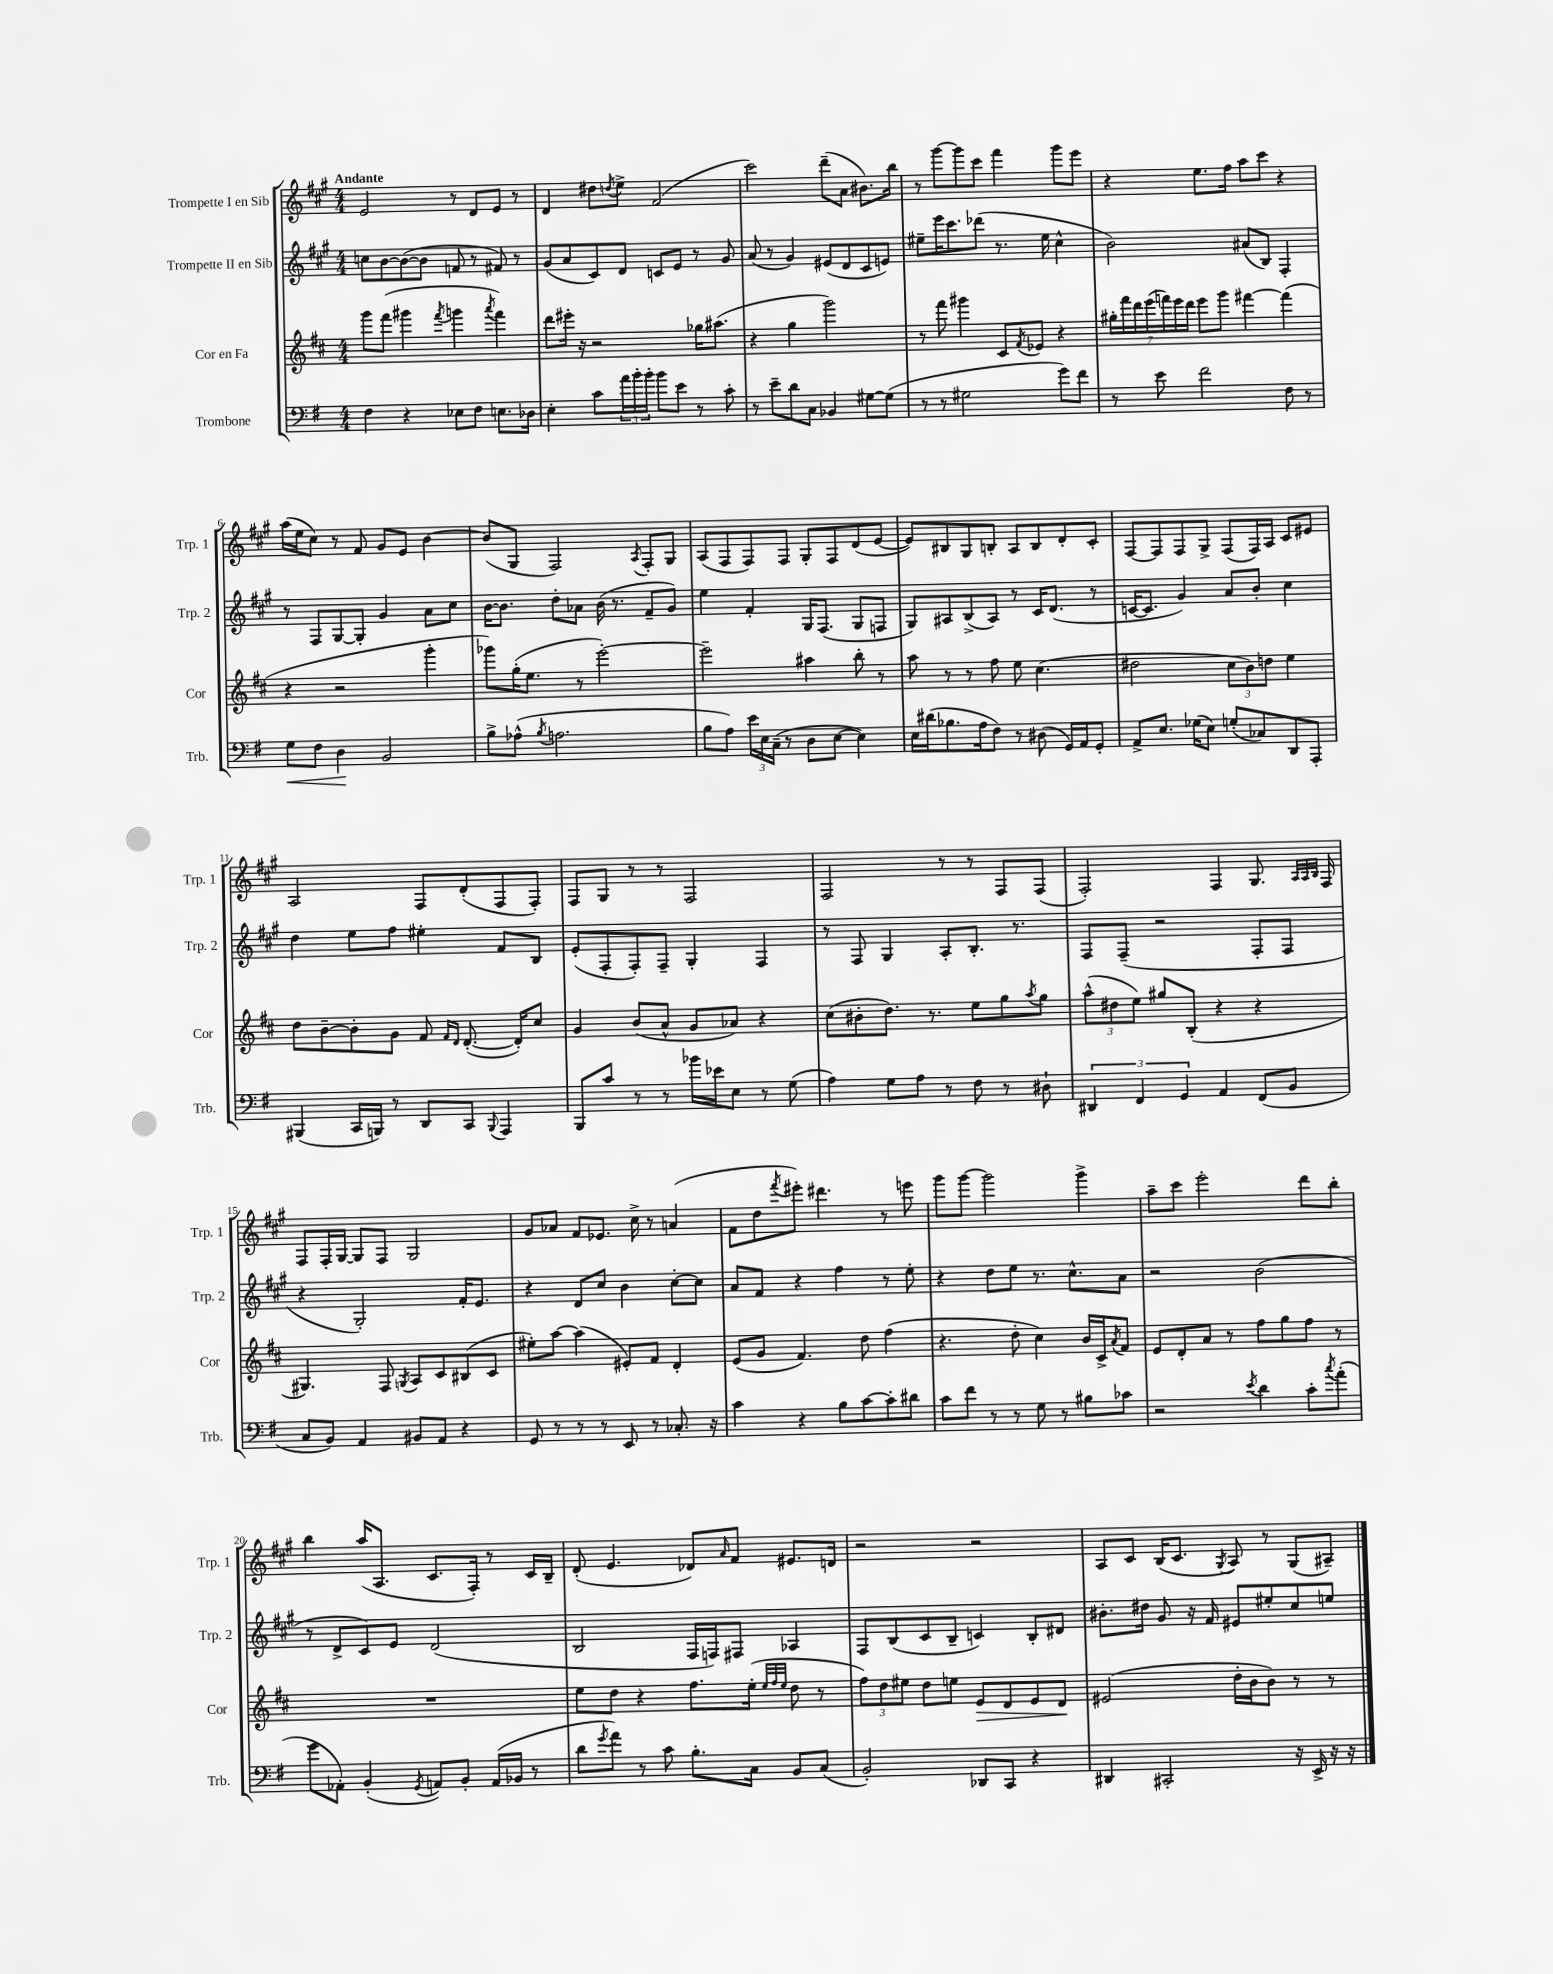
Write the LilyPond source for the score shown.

<<
\new StaffGroup <<
\new Staff = "s0" \with { instrumentName = "Trompette I en Sib" shortInstrumentName = "Trp. 1" } {
    \clef treble \key a \major \numericTimeSignature \time 4/4 \tempo "Andante"
    e'2 r8 d'8 e'8 r8 |
    d'4 dis''8 \acciaccatura { d''8 } e''8-> fis'2( |
    cis'''2) d'''8--( a'8 bis'8.) b''16 |
    r8 gis'''8~ gis'''8 cis'''8 fis'''4 gis'''8 e'''8 |
    r4 e''8. fis''16 a''8 cis'''8 r4 |
    a''16( e''16 cis''8) r8 fis'8 gis'8 e'8 b'4~ |
    b'8( gis8 fis2) \acciaccatura { a8 } fis8-. gis8 |
    a8( fis8 fis8) fis8 gis8-. fis8 d'8( e'8~ |
    e'8) bis8 gis8 b8-. a8 b8 d'8-. cis'8-. |
    fis8~ fis8 fis8 gis8-> fis8( fis16) a16 cis'8 eis'8 |
    a2 fis8 d'8-.( fis8 fis8-.) |
    fis8 gis8 r8 r8 fis2 |
    fis2 r8 r8 fis8 fis8( |
    fis2-.) fis4 gis8. \grace { a32 a32 b32 } fis16 |
    fis8 fis16-. gis16~ gis8 fis8 gis2 |
    gis'8 aes'8 fis'8 ees'8. cis''16-> r8 a'4( |
    fis'8 d''8 \acciaccatura { fis'''8 } eis'''8-.) dis'''4. r8 e'''8 |
    gis'''8 gis'''8~ gis'''2 gis'''4-> |
    a''8-- cis'''8 e'''2-. d'''8 b''8-. |
    b''4 a''16( a8. cis'8. fis16-.) r8 cis'16 b16-- |
    d'8-.( e'4. des'8) \grace { a'16 } fis'8 eis'8. d'16 |
    r2 r2 |
    a8 cis'8 b16( cis'8. \acciaccatura { gis8 } a8) r8 gis8( ais8--) \bar "|." |
}
\new Staff = "s1" \with { instrumentName = "Trompette II en Sib" shortInstrumentName = "Trp. 2" } {
    \clef treble \key a \major \numericTimeSignature \time 4/4
    c''8 b'8~ b'8~( b'8 f'8 r8 fis'8) r8 |
    gis'8( a'8 cis'8) d'8 c'8 e'8 r8 gis'8 |
    a'8( r8 gis'4) eis'8( d'8 cis'8 e'8) |
    eis''8-- e'''16 cis'''8. des'''8( r8. eis''16 cis''4-^ |
    b'2) ais'8( b8) fis4-. |
    r8 fis8 gis8~ gis8-. gis'4 a'8 cis''8 |
    b'16~ b'8. d''8-. aes'8 b'16( r8. fis'8-- gis'8) |
    e''4 fis'4-. gis16 fis8.( gis8 f8 |
    gis8) ais8 b8->( ais8) r8 cis'16 d'8.( r8 |
    c'16~ c'8. gis'4) a'8 b'8-. cis''4 |
    d''4 e''8 fis''8 eis''4-. fis'8 b8 |
    e'8-.( fis8-. fis8-.) fis8-- gis4-. fis4 |
    r8 fis8 gis4 a8-. b8.-. r8. |
    fis8 fis8--( r2 fis8-. fis8 |
    r4 gis2-.) fis'16-. e'8. |
    r4 d'8 cis''8 b'4 cis''8~-. cis''8 |
    a'8 fis'8 r4 fis''4 r8 e''8-. |
    r4 d''8 e''8 r8. cis''8.-^ a'8 |
    r2 b'2( |
    r8 d'8-> cis'8) e'8 d'2( |
    b2 fis16 f16) fis8 aes4 |
    fis8 b8( cis'8 b8-- c'4) b8-. dis'8 |
    bis'8.-. dis''16 gis'8 r16 fis'16 eis'8 eis''8-. cis''8 e''8 \bar "|." |
}
\new Staff = "s2" \with { instrumentName = "Cor en Fa" shortInstrumentName = "Cor" } {
    \clef treble \key d \major \numericTimeSignature \time 4/4
    g'''8 fis'''8( gis'''4 \acciaccatura { fis'''8 } g'''4 \acciaccatura { a'''8 } fis'''4) |
    d'''8 eis'''16-. r16 r2 ges''16 ais''8.( |
    r4 g''4 g'''2) |
    r8 fis'''8 gis'''4 cis'8 \acciaccatura { fis'8 } ees'8 r4 |
    \tuplet 7/4 { gis''16-. fis'''16 d'''16 e'''16( f'''16) e'''16 d'''16 } e'''8 g'''8 fis'''4~ fis'''4( |
    r4 r2 g'''4-. |
    ges'''8) g''16-.( e''8. r8 e'''2~-.) |
    e'''2-- ais''4 b''8-. r8 |
    a''8 r8 r8 fis''8 e''8 cis''4.( |
    dis''2 \tuplet 3/2 { cis''8 b'8) d''8 } e''4 |
    d''8 b'8~-- b'8-. g'8 fis'8 \grace { fis'16 d'16 } d'8.~-.( d'16-.) cis''8 |
    g'4 b'8( a'8-^ g'8 aes'8) r4 |
    cis''8( bis'8-. d''8.) r8. e''8 g''8 \acciaccatura { a''8 } g''8 |
    \tuplet 3/2 { a''8-^( dis''8 e''8) } gis''8 b8-.( r4 r4 |
    gis4.) fis8 \acciaccatura { g8 } a8 cis'8 bis8( cis'8 |
    eis''8-.) a''8~ a''4( eis'8-.) fis'8 d'4-. |
    e'8( g'8 fis'4.) d''8 fis''4( |
    r4. d''8-. cis''4) b'16 cis'16-> \acciaccatura { a'8 } fis'8 |
    e'8 d'8-. a'8 r8 fis''8 g''8 fis''8 r8 |
    R1 |
    e''8 d''8 r4 fis''8. e''16-.( \grace { e''32 fis''32 e''32 } d''8 r8 |
    \tuplet 3/2 { fis''8) d''8 eis''8 } d''8 e''8 e'8\> d'8 e'8 d'8\! |
    eis'2( d''16-. b'16 b'8) r8 r8 \bar "|." |
}
\new Staff = "s3" \with { instrumentName = "Trombone" shortInstrumentName = "Trb." } {
    \clef bass \key g \major \numericTimeSignature \time 4/4
    fis4 r4 ees8 fis8 e8. des16 |
    e4-. c'8 \tuplet 3/2 { a'16 b'16-. b'16-. } b'8 e'8 r8 c'8-. |
    r8 e'8-- d'8 c8 bes,4 gis8~ gis8( |
    r8 r8 gis2 g'8) fis'8 |
    r8 e'8 fis'2 fis8 r8 |
    g8\< fis8 d4\! b,2 |
    b8-> aes8-^( \acciaccatura { b8 } a2. |
    b8 a8) \tuplet 3/2 { e'16 e16 c16--( } r8 d8 e8~ e4) |
    e16 dis'16( bes8. a16 fis8) r8 dis8( g,16) a,16 g,8-. |
    a,8-> e8. ges16( e8) g8-.( ces8) d,8 a,,8-. |
    bis,,4( c,16 b,,16) r8 d,8 c,8 \appoggiatura { b,,8 } a,,4 |
    b,,8 c'8 r8 r8 bes'16 ees'16 e8 r8 g8( |
    a4) g8 a8 r8 fis8 r8 dis8-! |
    \tuplet 3/2 { dis,4 fis,4 g,4 } a,4 fis,8( b,8 |
    c8 b,8) a,4 bis,8 a,8 r4 |
    g,8 r8 r8 r8 e,8 r8 ces8.-. r16 |
    c'4 r4 b8 c'8~ c'8-. dis'8 |
    c'8 fis'8 r8 r8 g8 r8 bis8 ces'8 |
    r2 \acciaccatura { e'8 } d'4 c'8-. \acciaccatura { c''8 } a'8-.( |
    g'8 aes,8-.) b,4-.( \acciaccatura { g,8 } a,8) b,8-. a,16( bes,16 r8 |
    d'8 \acciaccatura { g'8 } a'8) r8 c'8 b8.-. c16 b,8 c8( |
    b,2-.) des,8 c,8 r4 |
    dis,4 cis,2-. r16 e,16-> r16 r16 \bar "|." |
}
>>
>>
